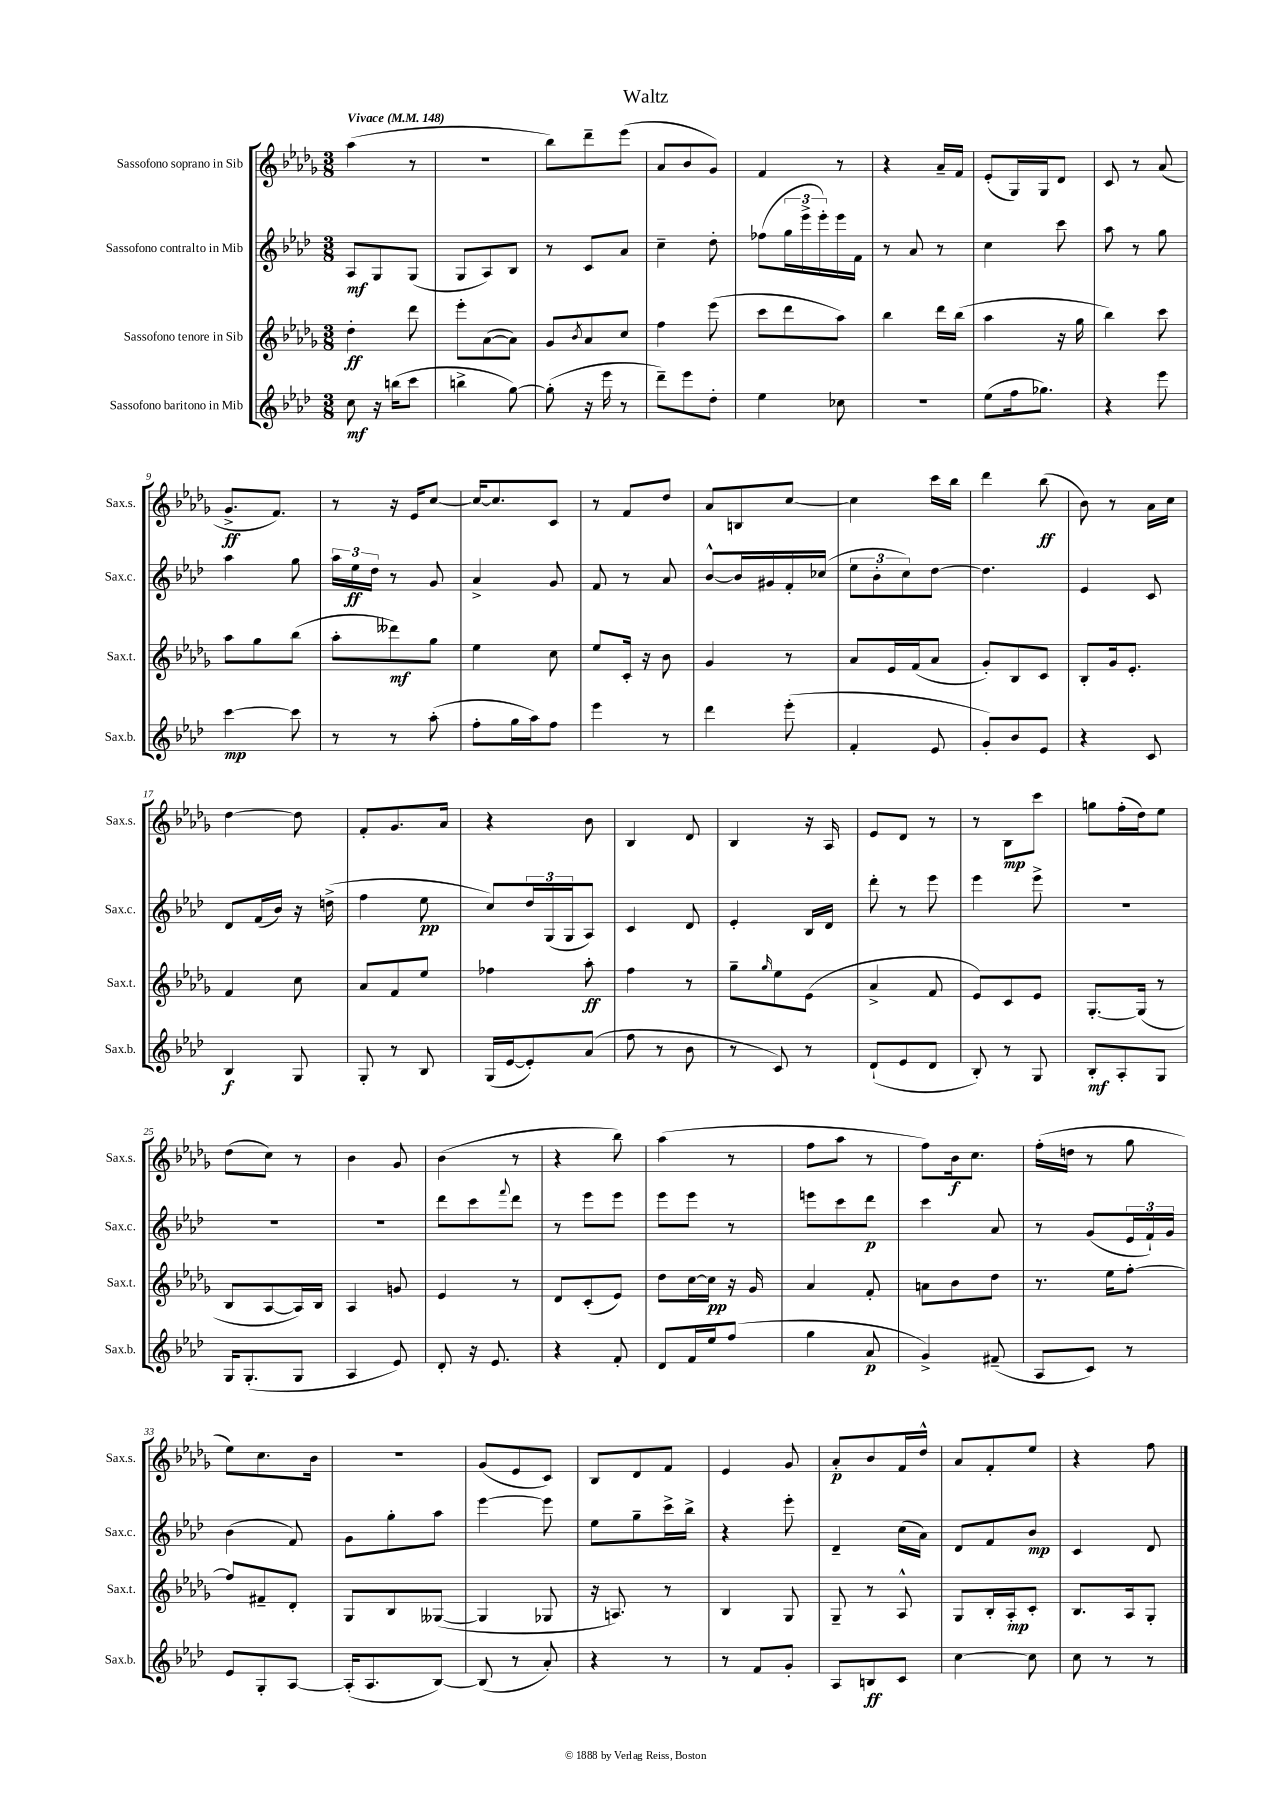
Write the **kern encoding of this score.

**kern	**kern	**kern	**kern
*staff4	*staff3	*staff2	*staff1
*clefG2	*clefG2	*clefG2	*clefG2
*k[b-e-a-d-]	*k[b-e-a-d-g-]	*k[b-e-a-d-]	*k[b-e-a-d-g-]
*M3/8	*M3/8	*M3/8	*M3/8
*MM148	*MM148	*MM148	*MM148
8cc\	4dd-'\	8A-/L	(4aa-\
16r	.	8G/	.
(16bb\LK	.	.	.
8ccc\J	8ddd-\	(8G/J	8r
=	=	=	=
4bb^\	8eee-'\L	8G/L	4.r
.	([8a-\	8A-/)	.
[8gg\)	8a-\]J)	8B-/J	.
=	=	=	=
(8gg'\]	8g-/L	8r	8bb-\L)
.	8qb-/	.	.
16r	8a-/	8c/L	8ddd-~\
16eee-\	.	.	.
8r	8cc/J	8a-/J	(8eee-\J
=	=	=	=
8ddd-~\L)	4ff\	4cc~\	8a-/L
8eee-\	.	.	8b-/
8dd-'\J	(8eee-\	8dd-'\	8g-/J)
=	=	=	=
4ee-\	8ccc\L	(8ff-\L	4f/
.	8ddd-\	24gg\L	.
.	.	24eee-^\	.
.	.	24eee-'\)	.
8cc-\	8aa-\J)	16eee-\	8r
.	.	16f\JJ	.
=	=	=	=
4.r	4bb-\	8r	4r
.	.	8a-/	.
.	16ddd-\LL	8r	16a-~/LL
.	(16bb-\JJ	.	16f/JJ
=	=	=	=
(8ee-\L	4aa-\	4cc\	(8e-'/L
16ff\k	.	.	16G-/L)
8.gg-\J)	.	.	16G-/J
.	16r	8ccc\	8d-/J
.	16gg-\	.	.
=	=	=	=
4r	4bb-\)	8aa-\	8c/
.	.	8r	8r
8eee-\	8ccc\	8gg\	(8a-/
=	=	=	=
[4ccc\	8aa-\L	4aa-\	8.g-^/L
.	8gg-\	.	.
.	.	.	8.f/J)
8ccc\]	(8bb-\J	8gg\	.
=	=	=	=
8r	8aa-'\L	24aa-\LL	8r
.	.	24ee-\	.
.	.	24dd-\JJ	.
8r	8ddd--\)	8r	16r
.	.	.	16e-/LK
(8aa-'\	8gg-\J	8g/	[8cc/J
=	=	=	=
8ff'\L	4ee-\	4a-^/	16cc/_LK
.	.	.	8.cc/]
16gg\L	.	.	.
16aa-\J)	.	.	.
8ff\J	8cc\	8g/	8c/J
=	=	=	=
4eee-\	8ee-/L	8f/	8r
.	16c'/Jk	8r	8f/L
.	16r	.	.
8r	8b-\	8a-/	8dd-/J
=	=	=	=
4ddd-\	4g-/	[8b-^^/L	8a-/L
.	.	16b-/]L	8B/
.	.	16g#/	.
(8eee-'\	8r	16f'/	[8cc/J
.	.	(16cc-/JJ	.
=	=	=	=
4f'/	8a-/L	12ee-\L	4cc\]
.	.	12b-'\	.
.	16e-/L	.	.
.	.	12cc\)	.
.	(16f/J	.	.
8e-/	8a-/J	[8dd-\J	16ccc\LL
.	.	.	16bb-\JJ
=	=	=	=
8g'/L)	8g-'/L)	4.dd-\]	4ddd-\
8b-/	8B-/	.	.
8e-/J	8c/J	.	(8bb-\
=	=	=	=
4r	8B-'/L	4e-/	8b-\)
.	16g-/k	.	8r
.	8.e-'/J	.	.
8c/	.	8c/	16a-\LL
.	.	.	16cc\JJ
=	=	=	=
4B-/	4f/	8d-/L	[4dd-\
.	.	(16f/L	.
.	.	16b-/JJ)	.
8G/	8cc\	16r	8dd-\]
.	.	(16dd^\	.
=	=	=	=
8G'/	8a-/L	4ff\	8f'/L
8r	8f/	.	8.g-/
8B-/	8ee-/J	8ee-\	.
.	.	.	16a-/Jk
=	=	=	=
(16G/LL	4ff-\	8cc/L)	4r
[16e-/J	.	.	.
8e-'/])	.	24dd-/L	.
.	.	(24G/	.
.	.	24G/J	.
(8a-/J	8aa-'\	8A-/J)	8b-\
=	=	=	=
8ff\	4ff\	4c/	4B-/
8r	.	.	.
8b-\	8r	8d-/	8d-/
=	=	=	=
8r	8gg-~\L	4e-'/	4B-/
.	16qqgg-/	.	.
8c/)	8ee-\	.	.
8r	(8e-\J	16B-/LL	16r
.	.	16d-/JJ	16A-/
=	=	=	=
(8d-`/L	4a-^/	8ddd-'\	8e-/L
8e-/	.	8r	8d-/J
8d-/J	8f/	8eee-\	8r
=	=	=	=
8B-'/)	8e-/L)	4eee-\	8r
8r	8c/	.	8B-\L
8G/	8e-/J	8eee-^\	8ccc\J
=	=	=	=
8B-'/L	[8.G-'/L	4.r	8gg\L
8A-'/	.	.	(16ff'\L
.	(16G-/]Jk	.	16dd-\J)
8G/J	8r	.	8ee-\J
=	=	=	=
16G/LK	8B-/L	4.r	(8dd-\L
(8.G'/	.	.	.
.	[8A-/	.	8cc\J)
8G/J	16A-/]L)	.	8r
.	16B-/JJ	.	.
=	=	=	=
4A-/	4A-/	4.r	4b-\
8e-/)	8g/	.	8g-/
=	=	=	=
8d-'/	4e-/	8ddd-\L	(4b-\
16r	.	8ccc\	.
8.e-/	.	.	.
.	.	8qqfff/	.
.	8r	8ddd-\J	8r
=	=	=	=
4r	8d-/L	8r	4r
.	(8c'/	8eee-\L	.
8f'/	8e-/J)	8eee-\J	8bb-\)
=	=	=	=
8d-/L	8dd-\L	8eee-\L	(4aa-\
16f/L	[16cc\L	8eee-\J	.
16ee-/J	16cc\]JJ	.	.
(8ff/J	16r	8r	8r
.	16g-/	.	.
=	=	=	=
4gg\	4a-/	8eee\L	8ff\L
.	.	8ccc\	8aa-\J
8a-/	8f'/	8ddd-\J	8r
=	=	=	=
4g^/)	8a\L	4ccc\	8ff\L)
.	8b-\	.	16b-\k
.	.	.	8.cc\J
(8f#~/	8dd-\J	8a-/	.
=	=	=	=
8A-/L	8.r	8r	(16ff'\LL
.	.	.	16dd\JJ
8c/J)	.	(8g/L	8r
.	16ee-\LK	.	.
8r	[8ff'\J	24e-/L	8gg-\
.	.	24f`/)	.
.	.	24g/JJ	.
=	=	=	=
8e-/L	8ff/]L	(4b-\	8ee-\L)
8G'/	8f#~/	.	8.cc\
[8A-/J	8d-'/J	8f/)	.
.	.	.	16b-\Jk
=	=	=	=
(16A-'/]LK	8G-/L	8g\L	4.r
8.A-/	.	.	.
.	8B-/	8gg'\	.
[8B-/J)	([8G--/J	8aa-\J	.
=	=	=	=
(8B-/]	4G--/]	[4eee-\	(8g-/L
8r	.	.	8e-/
8a-'/)	8G-/	8eee-\]	8c/J)
=	=	=	=
4r	16r	8ee-\L	8B-/L
.	8.A/)	.	.
.	.	8gg~\	8d-/
8r	8r	16ccc^\L	8f/J
.	.	16bb-^\JJ	.
=	=	=	=
8r	4B-/	4r	4e-/
8f/L	.	.	.
8g'/J	8G-/	8eee-'\	8g-/
=	=	=	=
8A-/L	8G-~/	4d-~/	8a-'/L
8B/	8r	.	8b-/
8c/J	8A-^^/	(16cc\LL	16f/L
.	.	16a-\JJ)	16dd-^^/JJ
=	=	=	=
[4cc\	8G-/L	8d-/L	8a-/L
.	16B-'/L	8f/	8f'/
.	16A-'/J	.	.
8cc\]	8c'/J	8b-/J	8ee-/J
=	=	=	=
8cc\	8.B-/L	4c/	4r
8r	.	.	.
.	16A-/k	.	.
8r	8G-'/J	8d-/	8ff\
==	==	==	==
*-	*-	*-	*-
